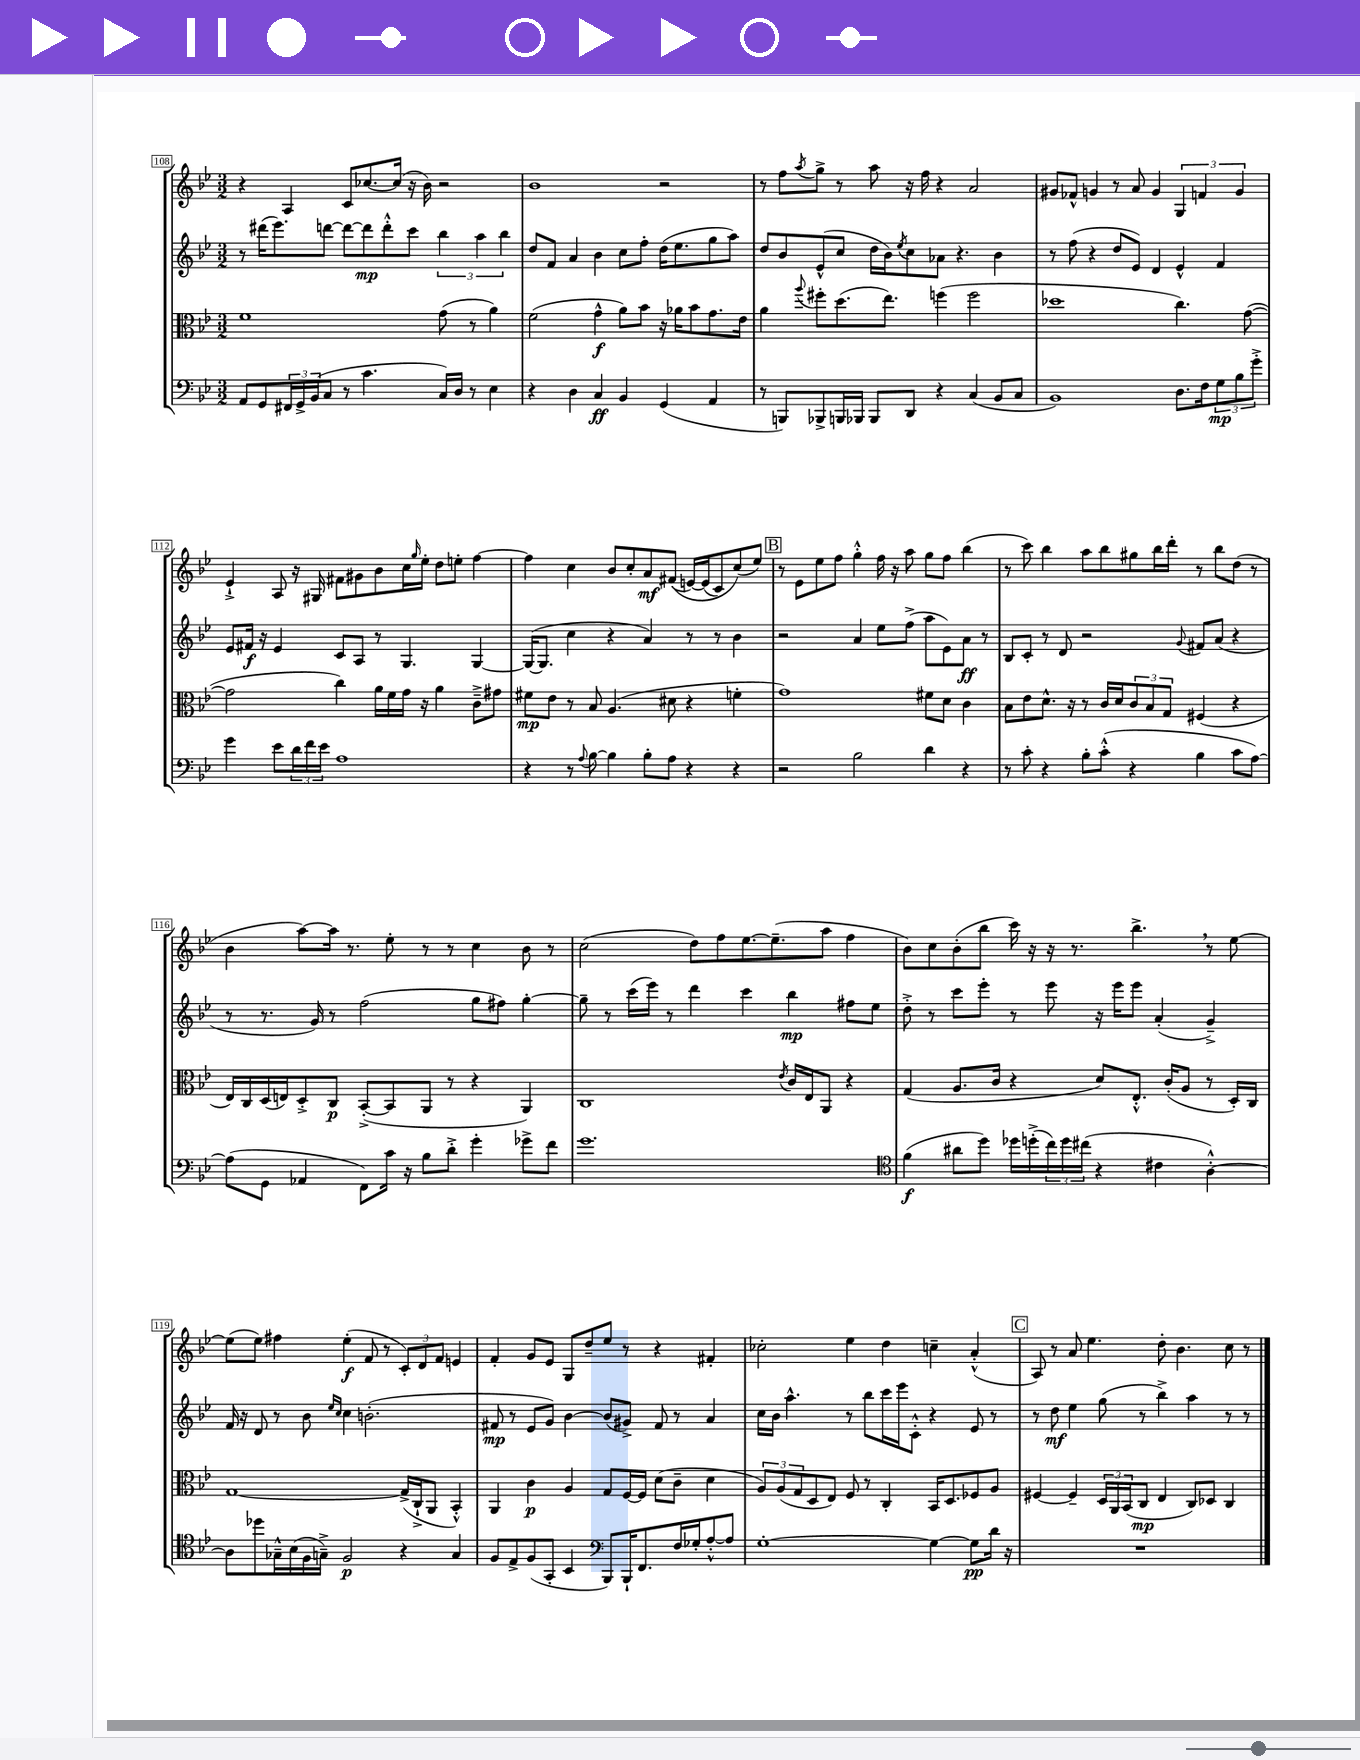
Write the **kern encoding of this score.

**kern	**dynam	**kern	**dynam	**kern	**dynam	**kern	**dynam
*part4	*part4	*part3	*part3	*part2	*part2	*part1	*part1
*staff4	*staff4	*staff3	*staff3	*staff2	*staff2	*staff1	*staff1
*clefF4	*	*clefC3	*	*clefG2	*	*clefG2	*
*k[b-e-]	*	*k[b-e-]	*	*k[b-e-]	*	*k[b-e-]	*
*M3/2	*	*M3/2	*	*M3/2	*	*M3/2	*
=108	=108	=108	=108	=108	=108	=108	=108
8AA/L	.	1f	.	8r	.	4r	.
8GG/	.	.	.	(16ddd#X\KL	.	.	.
.	.	.	.	8.eee-\)	.	.	.
24FF#X/L	.	.	.	.	.	4A/	.
24GG^/	.	.	.	.	.	.	.
(24BB-/J	.	.	.	.	.	.	.
8C/J	.	.	.	[8dddn\J	.	.	.
8r	.	.	.	8ddd\L_	.	8c/L	.
4.c\	.	.	.	8ddd\]	mp	[8.cc-X/	.
.	.	.	.	8ddd'^^\	.	.	.
.	.	.	.	.	.	(16cc-/Jk]	.
.	.	.	.	8ccc\J	.	16r	.
.	.	.	.	.	.	16b-\)	.
16C/LL)	.	(8g\	.	6bb-\	.	2r	.
16D/JJ	.	.	.	.	.	.	.
8r	.	8r	.	.	.	.	.
.	.	.	.	6aa\	.	.	.
4E-\	.	4a\)	.	.	.	.	.
.	.	.	.	6bb-\	.	.	.
=109	=109	=109	=109	=109	=109	=109	=109
4r	.	(2f\	.	8dd/L	.	1b-	.
.	.	.	.	8f/J	.	.	.
4D\	.	.	.	4a/	.	.	.
4C/	ff	4g^^\	f	4b-\	.	.	.
4BB-/	.	8a\L)	.	8cc\L	.	.	.
.	.	8b-\J	.	8ff'\J	.	.	.
(4GG/	.	16r	.	(16dd\KL	.	2r	.
.	.	16a-X\KL	.	8.ee-\	.	.	.
.	.	8b-\	.	.	.	.	.
4AA/	.	8.g\	.	8gg\	.	.	.
.	.	.	.	8aa\J)	.	.	.
.	.	16e-\Jk	.	.	.	.	.
=110	=110	=110	=110	=110	=110	=110	=110
8r	.	4a\	.	8dd/L	.	8r	.
8BBBn/L)	.	.	.	8b-/	.	8ff\L	.
.	.	8qqaa/	.	.	.	8qaa/	.
8BBB-X^/	.	8ff#X'\L	.	(8e-^^/	.	8gg^\J	.
16BBBn/L	.	(8.dd\	.	8cc/J	.	8r	.
16BBB-X/JJ	.	.	.	.	.	.	.
8BBB-/L	.	.	.	16dd\LL	.	8aa\	.
.	.	8.ee-\J)	.	16b-\J)	.	.	.
.	.	.	.	8qee-/	.	.	.
8DD/J	.	.	.	8cc\	.	16r	.
.	.	.	.	.	.	16ff\	.
4r	.	(4ffn\	.	8a-X\J	.	4r	.
.	.	.	.	4.r	.	.	.
(4C/	.	2ff\	.	.	.	2a/	.
8BB-/L	.	.	.	4b-\	.	.	.
8C/J	.	.	.	.	.	.	.
=111	=111	=111	=111	=111	=111	=111	=111
1BB-)	.	1dd-X	.	8r	.	8g#X/L	.
.	.	.	.	(8ff\	.	8f-X^^/J	.
.	.	.	.	4r	.	4gn/	.
.	.	.	.	8dd/L	.	8r	.
.	.	.	.	8e-/J)	.	8a/	.
.	.	.	.	4d/	.	4g/	.
8.D\L	.	4.cc\)	.	4e-^^/	.	6G/	.
.	.	.	.	.	.	6fn/	.
16F\k	.	.	.	.	.	.	.
12G\	mp	.	.	4f/	.	.	.
12B-\	.	.	.	.	.	6g/	.
.	.	([8g\	.	.	.	.	.
12g'^\J	.	.	.	.	.	.	.
!!LO:LB:g=z
=112	=112	=112	=112	=112	=112	=112	=112
4g\	.	2g\]	.	8e-/L	.	4e-`^/	.
.	.	.	.	16f#X/Jk	f	.	.
.	.	.	.	16r	.	.	.
8e-\L	.	.	.	4e-/	.	8A/	.
24d\L	.	.	.	.	.	16r	.
24f\	.	.	.	.	.	.	.
.	.	.	.	.	.	16G#X/	.
24e-\JJ	.	.	.	.	.	.	.
1A	.	4cc\)	.	8c/L	.	8f#X\L	.
.	.	.	.	8A/J	.	8g#X\	.
.	.	16a\LL	.	8r	.	8b-\	.
.	.	16f\	.	.	.	.	.
.	.	16g\JJ	.	4.G/	.	16cc\L	.
.	.	.	.	.	.	16qqgg/	.
.	.	16r	.	.	.	16ee-'\JJ	.
.	.	4a\	.	.	.	8dd\L	.
.	.	.	.	.	.	8een'\J	.
.	.	8c~^\L	.	[4G/	.	[4ff\	.
.	.	8g#X\J	.	.	.	.	.
=113	=113	=113	=113	=113	=113	=113	=113
4r	.	8f#X\L	mp	(16G/KL_	.	4ff\]	.
.	.	.	.	8.G/J]	.	.	.
.	.	8e-\J	.	.	.	.	.
8r	.	8r	.	4cc\	.	4cc\	.
8qqA/	.	.	.	.	.	.	.
[8B-\	.	8B-/	.	.	.	.	.
4B-\]	.	(4.A/	.	4r	.	8b-/L	.
.	.	.	.	.	.	8cc'/	.
8B-'\L	.	.	.	4a/)	.	8a/	mf
8A\J	.	8d#X\	.	.	.	((8f#X/J	.
4r	.	4r	.	8r	.	[16en/LL)	.
.	.	.	.	.	.	(16e/J]	.
.	.	.	.	8r	.	8c/)	.
4r	.	4fn'\	.	4b-\	.	(8cc/)	.
.	.	.	.	.	.	8ee-/J)	.
!!LO:REH:place=s1:t=B
=114	=114	=114	=114	=114	=114	=114	=114
2r	.	1g)	.	2r	.	8r	.
.	.	.	.	.	.	8e-\L	.
.	.	.	.	.	.	8ee-\	.
.	.	.	.	.	.	8ff\J	.
2B-\	.	.	.	4a/	.	4gg'^^\	.
.	.	.	.	8ee-\L	.	16ff\	.
.	.	.	.	.	.	16r	.
.	.	.	.	(8ff^\J	.	8aa\	.
4d\	.	8f#X\L	.	8aa\L	.	8gg\L	.
.	.	8d\J	.	8e-\)	.	8ff\J	.
4r	.	4c\	.	8a\J	ff	(4bb-\	.
.	.	.	.	8r	.	.	.
=115	=115	=115	=115	=115	=115	=115	=115
8r	.	8B-\L	.	8B-/L	.	8r	.
8c'\	.	8e-\	.	8c'/J	.	8ccc\)	.
4r	.	8.d^^\J	.	8r	.	4bb-\	.
.	.	.	.	8d/	.	.	.
.	.	16r	.	.	.	.	.
8B-'\L	.	8r	.	2r	.	8aa\L	.
(8c'^^\J	.	16c/LL	.	.	.	8bb-\	.
.	.	16d/J	.	.	.	.	.
4r	.	12c/	.	.	.	8gg#X\	.
.	.	12B-/	.	.	.	.	.
.	.	.	.	.	.	16bb-\L	.
.	.	12G/J	.	.	.	.	.
.	.	.	.	.	.	16ddd'\JJ	.
.	.	.	.	8qqg/	.	.	.
4B-\	.	(4F#X/	.	8f#X/L	.	8r	.
.	.	.	.	(8a/J	.	8bb-\L	.
8c\L	.	4r	.	4r	.	(8dd\J	.
[8A\J)	.	.	.	.	.	8r	.
!!LO:LB:g=z
=116	=116	=116	=116	=116	=116	=116	=116
(8A\L]	.	16E-/LL)	.	8r	.	4b-\	.
.	.	16C/	.	.	.	.	.
8GG\J	.	(16D/	.	8.r	.	.	.
.	.	16En/J)	.	.	.	.	.
4AA-X/	.	8D'^/	.	.	.	[8aa\L)	.
.	.	.	.	16g/)	.	.	.
.	.	8C/J	p	8r	.	16aa\Jk]	.
.	.	.	.	.	.	8.r	.
8FF\L)	.	([8BB-'^/L	.	(2ff\	.	.	.
16c\Jk	.	8BB-/]	.	.	.	8ee-'\	.
16r	.	.	.	.	.	.	.
8B-\L	.	8AA/J	.	.	.	8r	.
8d'^\J	.	8r	.	.	.	8r	.
4g'\	.	4r	.	8gg\L	.	4cc\	.
.	.	.	.	8ff#X\J)	.	.	.
8g-X^\L	.	4AA/)	.	[4gg'\	.	8b-\	.
8f\J	.	.	.	.	.	8r	.
=117	=117	=117	=117	=117	=117	=117	=117
1.g	.	1C	.	8gg~\]	.	(2cc\	.
.	.	.	.	8r	.	.	.
.	.	.	.	(16ccc\LL	.	.	.
.	.	.	.	16eee-\JJ)	.	.	.
.	.	.	.	8r	.	.	.
.	.	.	.	4ddd\	.	8dd\L)	.
.	.	.	.	.	.	8ff\	.
.	.	.	.	4ccc\	.	[8.ee-\	.
.	.	.	.	.	.	(8.ee-~\]	.
.	.	8qe-/	.	.	.	.	.
.	.	16c/LL	.	4bb-\	mp	.	.
.	.	16E-/J	.	.	.	.	.
.	.	8AA/J	.	.	.	8aa\J	.
.	.	4r	.	8ff#X\L	.	4ff\	.
.	.	.	.	8ee-\J	.	.	.
=118	=118	=118	=118	=118	=118	=118	=118
*clefC4	*	*	*	*	*	*	*
(4f\	f	(4G/	.	8dd'^\	.	8b-\L)	.
.	.	.	.	8r	.	8cc\	.
8a#X\L	.	8.A/L	.	8ccc\L	.	(8b-'\	.
8dd\J)	.	.	.	8eee-'\J	.	8bb-\J	.
.	.	16c/Jk	.	.	.	.	.
16dd-X\LL	.	4r	.	8r	.	16ccc\)	.
(16ddn'^\	.	.	.	.	.	16r	.
24cc\)	.	.	.	8eee-\	.	16r	.
24dd\	.	.	.	.	.	.	.
.	.	.	.	.	.	8.r	.
(24cc#X\JJ	.	.	.	.	.	.	.
4r	.	8d/L)	.	16r	.	.	.
.	.	.	.	16eee-\KL	.	.	.
.	.	8.E-'^^/J	.	8eee-\J	.	4.bb-^,\	.
4c#X\	.	.	.	(4a'/	.	.	.
.	.	(16c'/KL	.	.	.	.	.
.	.	8A/J	.	.	.	.	.
[4A'^^\)	.	8r	.	4g~^/)	.	8r	.
.	.	16D'/LL)	.	.	.	[8ee-\	.
.	.	16C/JJ	.	.	.	.	.
!!LO:LB:g=z
=119	=119	=119	=119	=119	=119	=119	=119
8A\L]	.	[1G	.	16f/	.	(8ee-\L]	.
.	.	.	.	16r	.	.	.
8dd-X\	.	.	.	8d/	.	8ee-\J)	.
16G-X~^^\L	.	.	.	8r	.	4ff#X\	.
(16B-\	.	.	.	.	.	.	.
16F\	.	.	.	8b-\	.	.	.
16Gn~^\JJ)	.	.	.	.	.	.	.
.	.	.	.	16qqee-/LL	.	.	.
.	.	.	.	16qqcc/JJ	.	.	.
2F/	p	.	.	4cc\	.	(4ee-'\	f
.	.	.	.	(2.bn'\	.	8f/	.
.	.	.	.	.	.	8r	.
4r	.	(16G^/LL]	.	.	.	12c'/L)	.
.	.	16C`^/J	.	.	.	.	.
.	.	.	.	.	.	12d/	.
.	.	8AA/J	.	.	.	.	.
.	.	.	.	.	.	12f/J	.
4G/	.	4BB-'^^/)	.	.	.	4en/	.
=120	=120	=120	=120	=120	=120	=120	=120
8F/L	.	4AA/	.	8f#X/	mp	4f'/	.
8E-^/	.	.	.	8r	.	.	.
(8F/	.	4c\	p	8e-/L	.	8g/L	.
8GG'/J	.	.	.	8g/J)	.	8e-/J	.
4BB-/	.	4A/	.	[4b-\	.	8G/L	.
.	.	.	.	.	.	8dd~/	.
*clefF4	*	*	*	*	*	*	*
8BBB-/L)	.	8G/L	.	(8b-/L]	.	8ee-/J	.
16BBB-`/K	.	[16F/L	.	8g#X^/J)	.	8r	.
8.FF/	.	16F/JJ]	.	.	.	.	.
.	.	(8d\L	.	8f#/	.	4r	.
16F/L	.	8c~\J	.	8r	.	.	.
16G-X'/J	.	.	.	.	.	.	.
[8A'^^/	.	4d\	.	4a/	.	4f#X'/	.
8A/J]	.	.	.	.	.	.	.
=121	=121	=121	=121	=121	=121	=121	=121
[1G'	.	12A/L)	.	16cc\LL	.	2cc-X'\	.
.	.	.	.	16b-\JJ	.	.	.
.	.	(12A/	.	.	.	.	.
.	.	.	.	4.aa^^\	.	.	.
.	.	12G/	.	.	.	.	.
.	.	8D/	.	.	.	.	.
.	.	8E-/J)	.	.	.	.	.
.	.	8F/	.	8r	.	4ee-\	.
.	.	8r	.	8bb-\L	.	.	.
.	.	4C'/	.	16ccc\L	.	4dd\	.
.	.	.	.	16eee-\J	.	.	.
.	.	.	.	8c'^^\J	.	.	.
4G\_	.	16BB-/KL	.	4r	.	4ccn~\	.
.	.	8.D/	.	.	.	.	.
8G\L]	pp	8F-X/	.	8e-/	.	(4a'^^/	.
16d\Jk	.	8A/J	.	8r	.	.	.
16r	.	.	.	.	.	.	.
!!LO:REH:place=s1:t=C
=122	=122	=122	=122	=122	=122	=122	=122
1.r	.	[4F#X/	.	8r	.	8A/)	.
.	.	.	.	8dd\	mf	8r	.
.	.	4F#~/]	.	4ee-\	.	8a/	.
.	.	.	.	.	.	4.ee-\	.
.	.	24D/LL	.	(8gg\	.	.	.
.	.	24AA/	.	.	.	.	.
.	.	(24BB-/J	.	.	.	.	.
.	.	8C/J	mp	8r	.	.	.
.	.	4E-/	.	4bb-^\)	.	8dd'\	.
.	.	.	.	.	.	4.b-\	.
.	.	8C/L)	.	4aa\	.	.	.
.	.	8D-X/J	.	.	.	.	.
.	.	4C/	.	8r	.	8cc\	.
.	.	.	.	8r	.	8r	.
==	==	==	==	==	==	==	==
*-	*-	*-	*-	*-	*-	*-	*-
